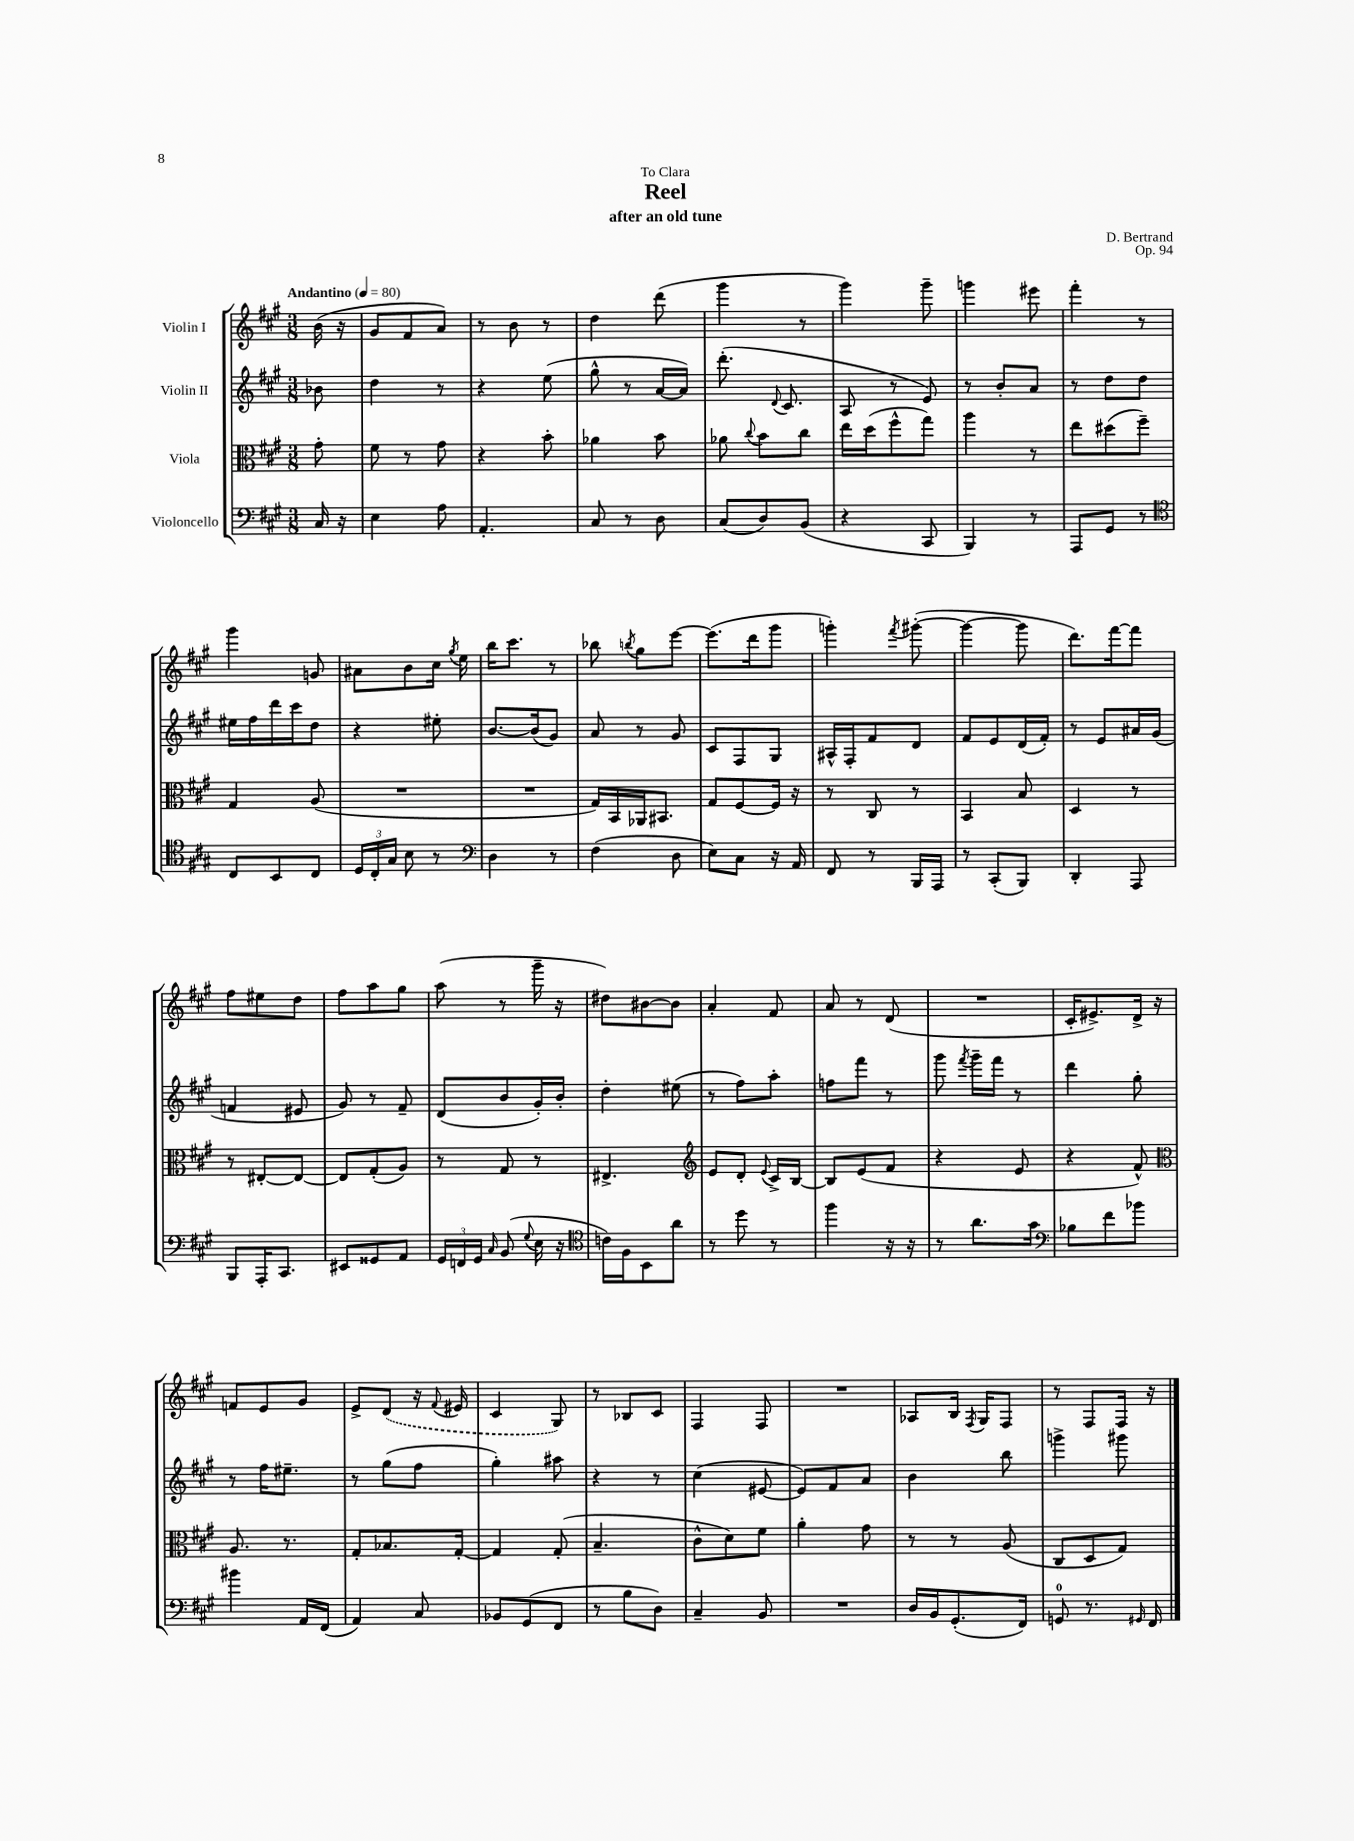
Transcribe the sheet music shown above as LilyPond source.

\header { title = "Reel" composer = "D. Bertrand" subtitle = "after an old tune" dedication = "To Clara" opus = "Op. 94" }
<<
\new StaffGroup <<
\new Staff = "s0" \with { instrumentName = "Violin I" } {
    \clef treble \key a \major \numericTimeSignature \time 3/8 \partial 8 \tempo "Andantino" 4 = 80
    \autoBeamOff b'16( r16 |
    gis'8[ fis'8 a'8]) |
    r8 b'8 r8 |
    d''4 d'''8( |
    gis'''4 r8 |
    gis'''4) gis'''8-- |
    g'''4 eis'''8 |
    fis'''4-. r8 |
    gis'''4 g'8 |
    ais'8[ b'8 cis''16] \acciaccatura { gis''8 } e''16 |
    b''16[ cis'''8.] r8 |
    bes''8 \acciaccatura { b''8 } gis''8[ e'''8]~ |
    e'''8.[( d'''16 gis'''8] |
    g'''4-.) \acciaccatura { fis'''8 } gis'''8~-.( |
    gis'''4~ gis'''8 |
    d'''8.[) fis'''16~ fis'''8] |
    fis''8[ eis''8 d''8] |
    fis''8[ a''8 gis''8] |
    a''8( r8 gis'''16-- r16 |
    dis''8[) bis'8~ bis'8] |
    a'4-. fis'8 |
    a'8 r8 d'8( |
    R4. |
    cis'16[-. eis'8.->) d'16]-> r16 |
    f'8[ e'8 gis'8] |
    e'8[-> \once \slurDashed d'8]( r16 \appoggiatura { fis'8 } eis'16 |
    cis'4 gis8) |
    r8 bes8[ cis'8] |
    fis4 fis8 |
    R4. |
    aes8[ b16] \acciaccatura { fis8 } gis16[ fis8] |
    r8 fis8[ fis16] r16 \bar "|." |
}
\new Staff = "s1" \with { instrumentName = "Violin II" } {
    \clef treble \key a \major \numericTimeSignature \time 3/8 \partial 8
    \autoBeamOff bes'8 |
    d''4 r8 |
    r4 e''8( |
    gis''8-^ r8 a'16[~ a'16]) |
    d'''8.-.( \appoggiatura { d'8 } cis'8. |
    a8 r8 e'8) |
    r8 b'8[-. a'8] |
    r8 d''8[ d''8] |
    eis''16[ fis''16 d'''16 cis'''16 d''8] |
    r4 eis''8-. |
    b'8.[~ b'16( gis'8]) |
    a'8 r8 gis'8 |
    cis'8[ fis8 gis8] |
    ais16[-^ fis16-. fis'8 d'8] |
    fis'8[ e'8 d'16( fis'16]-.) |
    r8 e'8[ ais'16 gis'16]( |
    f'4 eis'8 |
    gis'8) r8 fis'8-- |
    d'8[( b'8 gis'16-.) b'16]-. |
    d''4-. eis''8( |
    r8 fis''8[) a''8]-. |
    f''8[ fis'''8] r8 |
    gis'''8 \acciaccatura { fis'''8 } gis'''16[-- fis'''16] r8 |
    d'''4 gis''8-. |
    r8 fis''16[ eis''8.]-- |
    r8 gis''8[( fis''8] |
    gis''4-.) ais''8 |
    r4 r8 |
    cis''4( eis'8~ |
    eis'8[) fis'8 a'8] |
    b'4 b''8 |
    g'''4-> gis'''8 \bar "|." |
}
\new Staff = "s2" \with { instrumentName = "Viola" } {
    \clef alto \key a \major \numericTimeSignature \time 3/8 \partial 8
    \autoBeamOff gis'8-. |
    fis'8 r8 gis'8 |
    r4 b'8-. |
    aes'4 b'8 |
    aes'8 \appoggiatura { cis''8 } b'8[ cis''8] |
    e''16[ d''16( fis''8-^ gis''8]) |
    a''4 r8 |
    e''8[ dis''8( fis''8]--) |
    gis4 a8( |
    R4. |
    R4. |
    gis16[) b,16 aes,16 bis,8.] |
    gis8[ fis8~ fis16] r16 |
    r8 cis8 r8 |
    b,4 b8 |
    d4 r8 |
    r8 eis8[~-. eis8]~ |
    eis8[ gis8-.( a8]) |
    r8 gis8 r8 |
    eis4.-> |
    \clef treble e'8[ d'8]-. \appoggiatura { e'8 } cis'16[-> b16]~ |
    b8[ e'8( fis'8] |
    r4 e'8 |
    r4 fis'8-^) |
    \clef alto a8. r8. |
    gis8[-. bes8. gis16]~-. |
    gis4 gis8-.( |
    b4.-- |
    cis'8[-^ d'8) fis'8] |
    a'4-. gis'8 |
    r8 r8 a8( |
    cis8[ d8 gis8]) \bar "|." |
}
\new Staff = "s3" \with { instrumentName = "Violoncello" } {
    \clef bass \key a \major \numericTimeSignature \time 3/8 \partial 8
    \autoBeamOff cis16 r16 |
    e4 a8 |
    a,4.-. |
    cis8 r8 d8 |
    cis8[( d8) b,8]( |
    r4 cis,8 |
    b,,4) r8 |
    a,,8[ gis,8] r8 |
    \clef tenor cis8[ b,8 cis8] |
    \tuplet 3/2 { d16[ cis16-. gis16] } b8 r8 |
    \clef bass d4 r8 |
    fis4( d8 |
    e8[) cis8] r16 a,16 |
    fis,8 r8 b,,16[ a,,16] |
    r8 cis,8[-.( b,,8]) |
    d,4-. a,,8 |
    b,,8[ a,,16-. cis,8.] |
    eis,8[ gisis,8 a,8] |
    \tuplet 3/2 { gis,16[ f,16 gis,16] } \grace { cis16 } b,8( \appoggiatura { gis8 } e16 r16 |
    \clef tenor c'16[) fis16 b,8 a'8] |
    r8 d''8 r8 |
    fis''4 r16 r16 |
    r8 a'8.[ gis'16] |
    \clef bass bes8[ fis'8 bes'8] |
    bis'4 a,16[ fis,16]( |
    a,4) cis8 |
    bes,8[ gis,8( fis,8] |
    r8 b8[ d8]) |
    cis4-- b,8 |
    R4. |
    d16[ b,16 gis,8.-.( fis,16]) |
    g,8-0 r8. \grace { gis,16 } fis,16 \bar "|." |
}
>>
>>
\layout { \context { \Score \remove "Bar_number_engraver" } }
